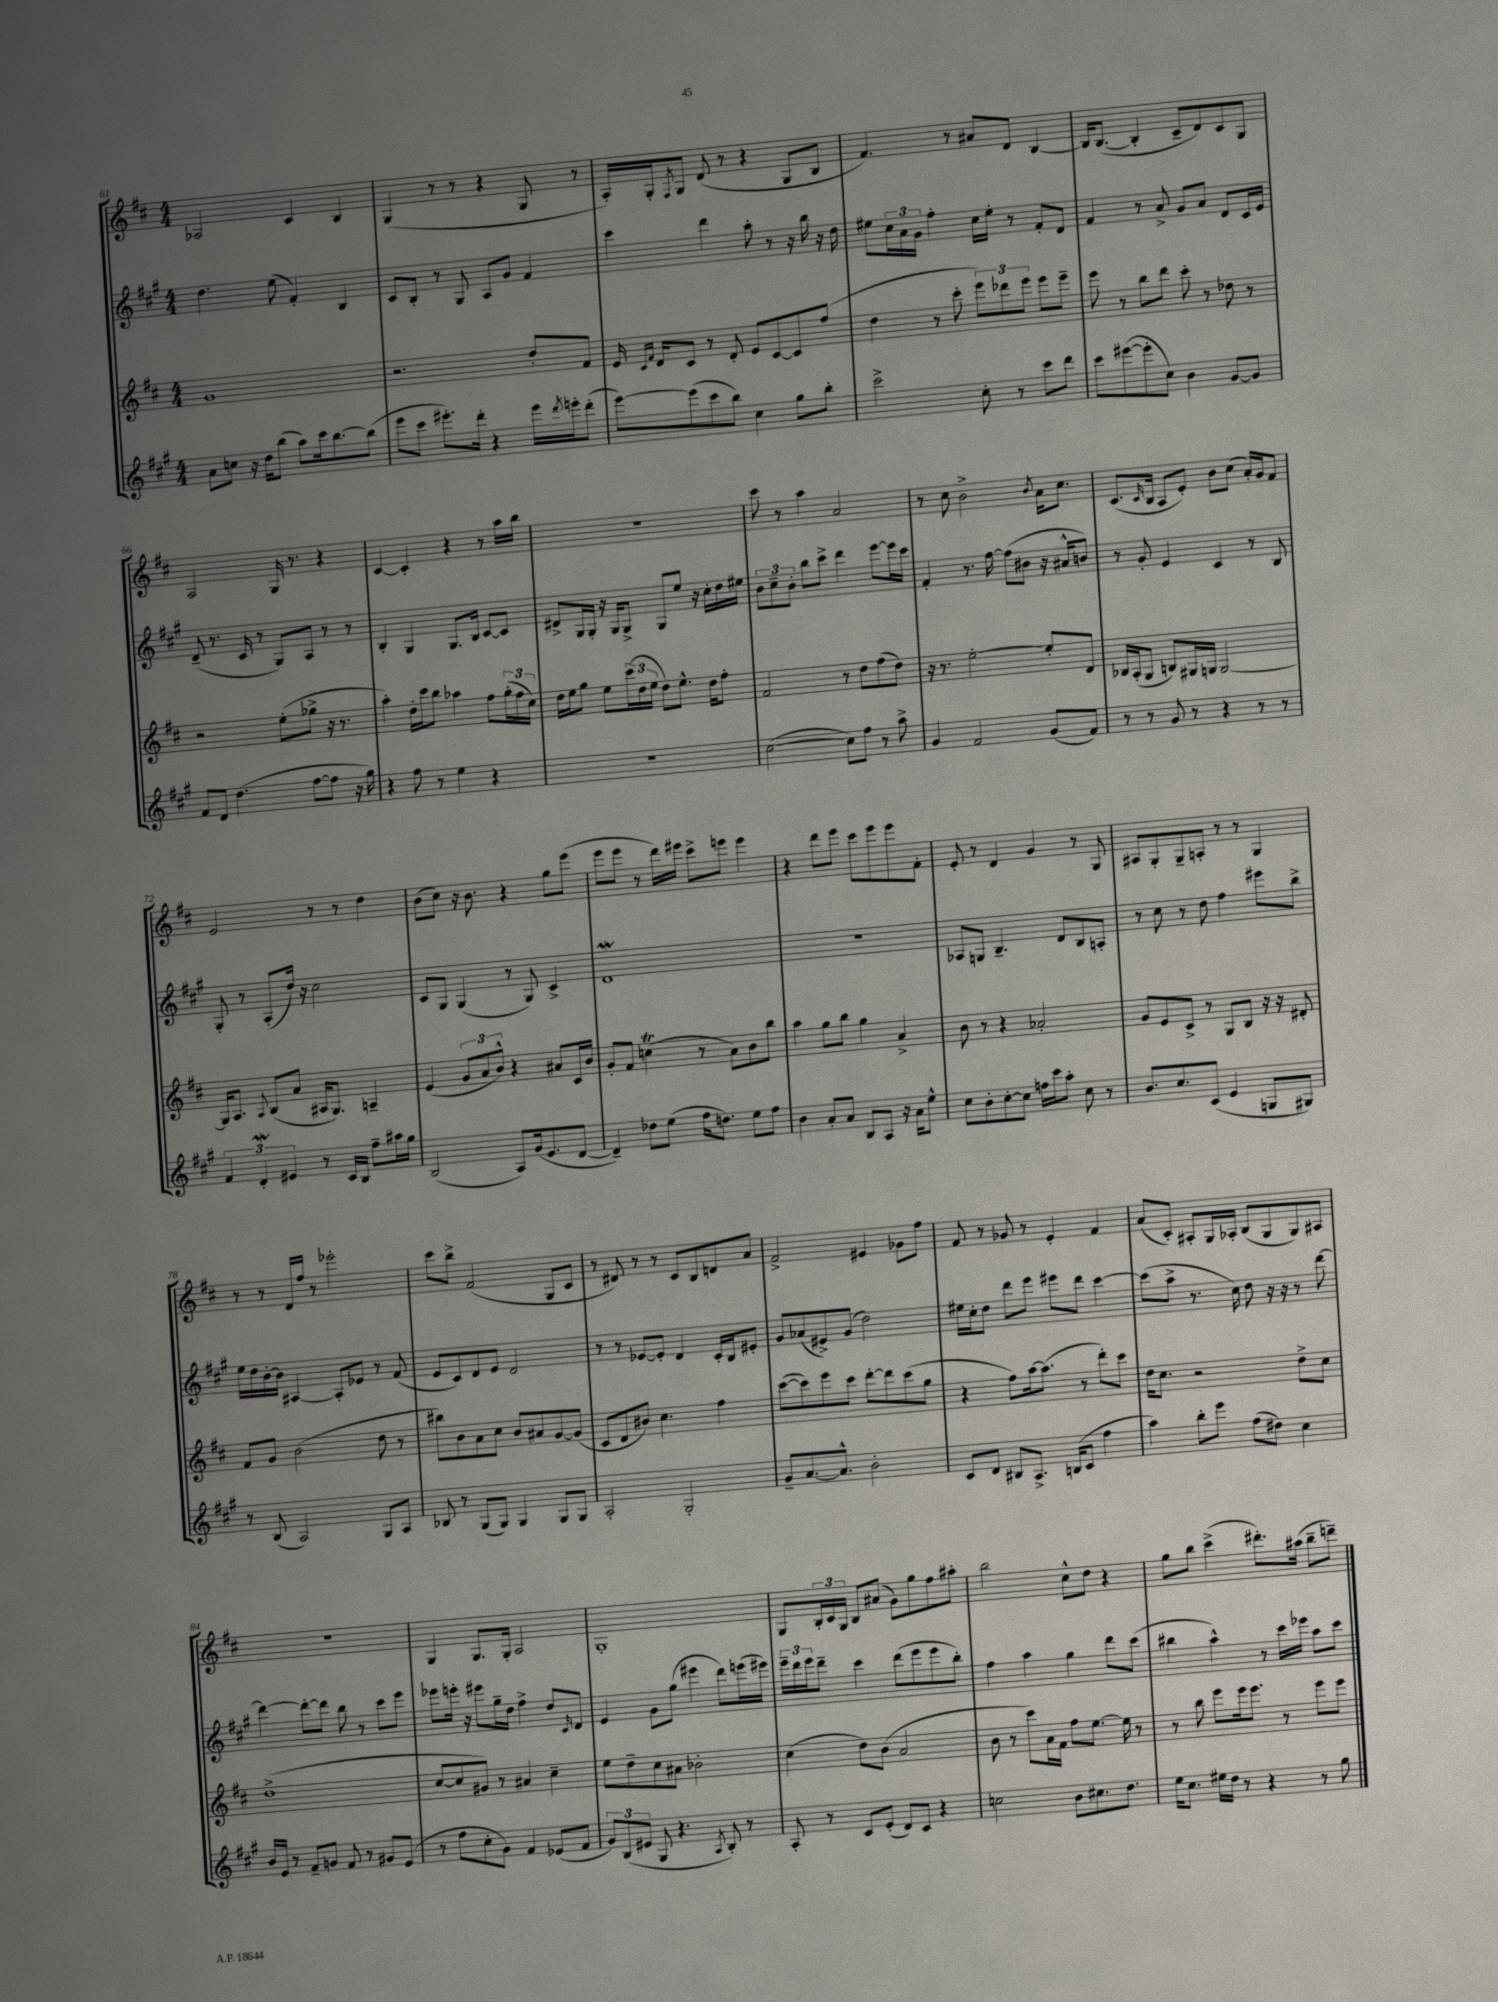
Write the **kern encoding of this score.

**kern	**kern	**kern	**kern
*part4	*part3	*part2	*part1
*staff4	*staff3	*staff2	*staff1
*clefG2	*clefG2	*clefG2	*clefG2
*k[f#c#g#]	*k[f#c#]	*k[f#c#g#]	*k[f#c#]
*M4/4	*M4/4	*M4/4	*M4/4
=61	=61	=61	=61
8a\L	1g	4.dd\	2A-X/
8ccn\J	.	.	.
16r	.	.	.
16dd\KL	.	.	.
(8bb\J	.	(8ee\	.
8aa\L)	.	4f#'/)	4c#/
16ccc#\k	.	.	.
[8.bb\	.	.	.
.	.	4B/	4B/
(8bb\J]	.	.	.
=62	=62	=62	=62
8eee\L	2.r	8c#/L	(4G/
8ccc#\J	.	8B'/J	.
8.eee#X'\L)	.	8r	8r
.	.	8G#/	8r
16ddd'\Jk	.	.	.
4r	.	8A/L	4r
.	.	8g#/J	.
16eee#\LL	8dd'/L	4f#/	8G/
8qddd/	.	.	.
16eeen'\J	.	.	.
(8ddd'\J	8f#/J	.	8r
=63	=63	=63	=63
[8eee\L)	16e/	4ccc#\	16A'/LL)
.	16qqc#/LL	.	.
.	16qqf#/JJ	.	.
.	16d/KL	.	16G'/J
.	.	.	8qF#/
(8eee\]	8c#/J	.	8G/J
8ccc#\	8r	4ddd\	(8d/
8bb\J)	8d'/	.	8r
4cc#\	8e/L	8aa'\	4r
.	[8c#/	8r	.
8gg#\L	8c#/]	16r	8G/L
.	.	16bb\	.
8bb'\J	(8ff#/J	16r	8B/J
.	.	16dd\	.
=64	=64	=64	=64
2ccc#^\	4dd\	8ee#X\L	4.f#/)
.	.	24cc#\L	.
.	.	24a\	.
.	.	24g#\JJ	.
.	8r	4ff#'\	.
.	8ccc#'\	.	8r
8cc#'\	12eee\L)	16cc#\LL	8a#X/L
.	.	16ee#'\JJ	.
.	12ddd-X\	.	.
8r	.	8r	8d/J
.	12eee\J	.	.
8ccc#\L	8eee\L	8f#'/L	[4B/
8ddd\J	8eee~\J	8d/J	.
=65	=65	=65	=65
8ccc#\L	8eee\	4f#/	16B/KL]
.	.	.	([8.B/J
([8eee#X\	8r	.	.
8eee#'\]	8bb\L	8r	4B'/]
8cc#\J)	8ddd\J	8a^/	.
4b\	8ccc#'\	8g#/L	8c#~/L
.	8r	8a/J	8d/)
[8g#/L	8dd-X\	8d/L	8c#/
8g#/J]	8r	16c#/L	8G/J
.	.	16e/JJ	.
!!LO:LB:g=z
=66	=66	=66	=66
8f#/L	2r	(8d~/	2A/
8d/J	.	8.r	.
(4.dd\	.	.	.
.	.	16c#/	.
.	.	8r	.
.	(8ee'\L	8G#/L)	16G/
.	.	.	8.r
[8ff#\L	8gg-X^\J	8A/J	.
8ff#\J]	16r	8r	4r
.	8.r	.	.
16r	.	8r	.
16gg#\)	.	.	.
=67	=67	=67	=67
4r	4aa'\)	4B'/	[4c#/
8ff#\	16dd'\LL	4G#/	4c#'/]
.	16ccc#\J	.	.
8r	8bb\J	.	.
4ee\	4aa-X\	8.G#/L	4r
.	.	16B/Jk	.
4r	8ff#\L	[8c#/L	8r
.	(24gg'\L	8c#/J]	16aa\LL
.	24ff#\	.	.
.	.	.	16bb\JJ
.	24cc#\JJ)	.	.
=68	=68	=68	=68
1r	16dd\LL	8d#X^/L	1r
.	16ee\J	.	.
.	8gg\J	16G#/L	.
.	.	16G#'/JJ	.
.	8ee\L	16r	.
.	.	16G#/KL	.
.	(24ccc#\L	8G#^/J	.
.	24dd\	.	.
.	24ee\JJ	.	.
.	8dd\L)	8G#/L	.
.	8.ee^^\J	8ee/J	.
.	.	16r	.
.	16dd\KL	16cc#'\LL	.
.	8ff#'\J	16dd\	.
.	.	16ee#X\JJ	.
=69	=69	=69	=69
([2cc#\	2f#/	12b\L	8ccc#\
.	.	12cc#~\	.
.	.	.	8r
.	.	12b'\J	.
.	.	8bb\L	4aa\
.	.	8ccc#^\J	.
8cc#\L])	8r	4ddd\	2a/
8ff#\J	8dd\L	.	.
8r	(8ff#\	[8eee\L	.
8aa^\	8dd\J)	16eee\L]	.
.	.	16ccc#\JJ	.
=70	=70	=70	=70
4g#/	16r	4f#'/	8r
.	8.r	.	.
.	.	.	8cc#\
2f#/	[2ee'\	8.r	2b^\
.	.	[16ff#\	.
.	.	(8ff#\L]	.
.	.	8b#X\J	.
.	.	.	8qb/
(8g#/L	8ee'/L]	16r	16a\KL
.	.	16a#X^^/KL	8.cc#\J
8f#/J)	8d/J	8bn/J)	.
=71	=71	=71	=71
8r	16B-X/LL	8r	(8.c#/L
.	(16A'/J	.	.
8r	8G/J	8g#'/	.
.	.	.	16qqc#/
.	.	.	16B/Jk
8g#/	8Bn/L)	4e/	8A/L
8r	16G#X/L	.	8e'/J)
.	16Gn/JJ	.	.
4r	[2G/	4c#/	8b\L
.	.	.	(8cc#\J
8r	.	8r	16a'/LL)
.	.	.	16g/J
8r	.	8B/	8f#/J
!!LO:LB:g=z
=72	=72	=72	=72
6f#/	16G/KL]	8G#'/	2e/
.	8.A/J	.	.
.	.	8r	.
6dw'/	.	.	.
.	8qqA/	.	.
.	(8B/L	(8A'/L	.
6e#X/	.	.	.
.	8a/J	16dd/Jk)	.
.	.	16r	.
8r	16A#X/KL	2cc#\	8r
.	8.G/J)	.	.
16c#/LL	.	.	8r
16B/JJ	.	.	.
8ff#~\L	4An~/	.	4dd\
16aa#X\L	.	.	.
16gg#\JJ	.	.	.
=73	=73	=73	=73
(2B/	(4e/	8c#/L	(8b\L
.	.	8G#/J	8cc#\J)
.	12g/L	(4G#/	16r
.	.	.	8.b\
.	12a/	.	.
.	12b^^/J)	.	.
8A/L)	4r	8r	4r
(16g#/k	.	8G#/)	.
8.e/	.	.	.
.	8a#X/L	4c#^/	8gg\L
[8d/J	16c#/L	.	(8eee\J
.	16b/JJ	.	.
=74	=74	=74	=74
4d~/])	8g'/L	1dw	8eee\L
.	8f#/J	.	8eee\J
8dd-X\L	(4ccnT\	.	8r
(8ee\J	.	.	16ddd\LL)
.	.	.	16eee#X\JJ
16ff#\KL	8r	.	8ccc#^\L
8.ddn\J)	.	.	.
.	8a\L)	.	8eeen\J
8ee\L	8b\	.	4eee\
8ff#\J	8bb\J	.	.
=75	=75	=75	=75
4b\	4aa\	1r	4r
8a'/L	8gg\L	.	8ddd\L
8a/J	8bb\J	.	8eee\J
8B/L	4gg\	.	8ccc#\L
8A/J	.	.	8eee\
16r	4a^/	.	8eee\
16a\KL	.	.	.
8ee^^\J	.	.	8f#'\J
=76	=76	=76	=76
8cc#\L	8b\	8A-X/L	8e'/
8b'\	8r	8Gn/J	8r
[8cc#'\	4r	4.B~/	4d/
8cc#\J]	.	.	.
16ffn\LL	2a-X'/	.	4g/
16ccc#\J	.	.	.
8aa'\J	.	8d/L	.
8cc#\	.	8B/	8r
8r	.	8An'/J	8G/
=77	=77	=77	=77
8.b/L	8g/L	8r	8A#X/L
.	8e/	8cc#\	8G'/
8.cc#/	.	.	.
.	8c#^/J	8r	8G~/
(8c#/J	8r	8dd\	8An'/J
4e/	8G/L	4ff#\	8r
.	8B/J	.	8r
8Gn/L	16r	8eee#X\L	4G/
.	16r	.	.
8G#X/J)	8d#X'/	8bb^\J	.
!!LO:LB:g=z
=78	=78	=78	=78
8r	8f#/L	16ee\LL	8r
.	.	16dd\	.
(8B/	8g/J	[16b'\	8r
.	.	16b\JJ]	.
2A/)	(2b\	[4A#X/	16d/LL
.	.	.	16ff#/JJ
.	.	.	8r
.	.	8A#'/L]	2eee-X'\
.	.	8e-X/J	.
8G#/L	8dd\	8r	.
8A/J	8r	(8f#/	.
=79	=79	=79	=79
8B-X/	8bb#X\L)	8e/L	8ccc#\L
8r	8b\	8c#/)	8bb^\J
(8G#/L	8a\	8d/	(2f#/
8G#/J)	8cc#\J	8e/J	.
4G#/	8b/L	2d/	.
.	8a#X/	.	.
8G#/L	[8g/	.	8G/L
8G#/J	(8g/J]	.	8c#/J
=80	=80	=80	=80
2A'/	8c#/L	8r	8r
.	8d/	8r	8d#X/)
.	8b#X/J)	[8e-X/L	8r
.	4.cc#\	8e-'/J]	8r
2G#'/	.	4d/	8c#/L
.	.	.	8B/
.	4ff#\	16c#'/LL	8dn/
.	.	16B/J	.
.	.	8e#X'/J	8a/J
=81	=81	=81	=81
8g#~/L	([8ccc#\L	8g#/L	2f#^/
[8.a/	8ccc#\])	(8a-X/	.
.	8eee\	8e#X^/)	.
8.a^^/J]	.	.	.
.	8ccc#\J	(8g#/J	.
2b'\	[8ddd'\L	2dd\)	4e#X/
.	8ddd\]	.	.
.	(8ccc#\	.	8g-X\L
.	8gg\J	.	8ff#\J
=82	=82	=82	=82
8c#/L	4r	16ee#X\LL	8f#/
.	.	16cc#'\J	.
8d/J	.	8dd\J	8r
8B#X/L	8ff#\L)	8ddd\L	8g-X/
8.A^/J	[16aa\k	8eee\J	8r
.	(8.aa\J]	.	.
.	.	8eee#X\L	4e'/
(16Bn/KL	.	.	.
8c#/J	8r	8ddd\J	.
4ff#\	8ddd'\L)	[4ccc#\	4f#/
.	8ccc#\J	.	.
=83	=83	=83	=83
4aa\)	16dd\KL	(8ccc#\L]	(8a/L
.	8.cc#\J	.	.
.	.	8aa^\J	8c#'/J)
8bb'\L	2r	8.r	8A#X'/L
8eee\J	.	.	16G/L
.	.	16cc#\)	16A-X'/JJ
(8ff#\L	.	8dd\	(8B/L
8dd#X\J)	.	16r	8G/
.	.	16r	.
4cc#\	8dd^\L	8r	8G/)
.	8cc#\J	[8ddd\	8A#X/J
!!LO:LB:g=z
=84	=84	=84	=84
16b/LL	(1dd^	4ddd\_	1r
16e/JJ	.	.	.
8r	.	.	.
8f#~/L	.	8ddd'\L_	.
8gn/J	.	8ddd\J]	.
8f#/	.	8bb\	.
8r	.	8r	.
8g#X/L	.	8ccc#\L	.
(8e/J	.	8eee\J	.
=85	=85	=85	=85
8r	[8cc#/L	8eee-X\L	4G/
8ff#\L	8cc#/]	16eeen'\Jk	.
.	.	16r	.
8cc#'\	8g#X/J)	8eee#X\L	8.G/L
8g#\J)	8r	16gg#~\L	.
.	.	16dd\JJ	16G'/Jk
4f#/	4a#X/	4ff#^\	2A/
(8e-X/L	4cc#~\	8dd/L	.
.	.	16qqc#/	.
8f#/J	.	8d/J	.
=86	=86	=86	=86
12g#/L)	8ee\L	4e/	1G'
(12B/	.	.	.
.	8dd~\	.	.
12e#X/J	.	.	.
8G#/	8cc#\	8g#\L	.
4.r	8a#X\J	(8gg#\J	.
.	2b-X'\	4eee#X\	.
8qA/	.	.	.
8B'/)	.	8ddd\L)	.
8r	.	(16eeen\L	.
.	.	16eee#X\JJ)	.
=87	=87	=87	=87
8A'/	(4cc#\	24eee~\LL	8G/L
.	.	24ddd\	.
.	.	24eee\J	.
8r	.	8ddd~\J	24B'/L
.	.	.	24c#/
.	.	.	24G/JJ
8c#/L	8dd\L)	4ccc#\	8B/L
(8e'/J	(8b\J	.	(8a#X/J
8d/L)	2a/	(8ddd\L	8g\L)
8c#/J	.	8eee\	8gg\
4r	.	8eee\	8ff#\
.	.	8bb'\J)	8aa#X'\J
=88	=88	=88	=88
2ccn\	8b\	4ff#\	2bb\
.	8r	.	.
.	8ccc#\L)	4aa\	.
.	16a\L	.	.
.	16f#\JJ	.	.
8b\L	8ff#\L	4gg#\	8cc#^^\L
8.cc#X\	[8.ee\J	.	8dd\J
.	.	8ddd\L	4r
8.dd\J	16ee\]	.	.
.	8r	(8ccc#\J	.
=89	=89	=89	=89
16ee\KL	8r	4bb#X\	8gg\L
8.cc#\J	.	.	.
.	8bb\	.	8bb\J
16ee#X\LL	8eee\L	4aa^^\)	(4ccc#^\
16dd\JJ	.	.	.
8r	16eee\k	.	.
.	8.eee\J	.	.
4r	.	8r	8.ddd#X'\L)
.	8r	16ccc#\LL	.
.	.	16eee-X\JJ	(16aa#X\Jk
8r	8eee\L	8aa\L	8bb~\L
8gg#\	8eee\J	8ccc#\J	8dddn~\J)
==	==	==	==
*-	*-	*-	*-
